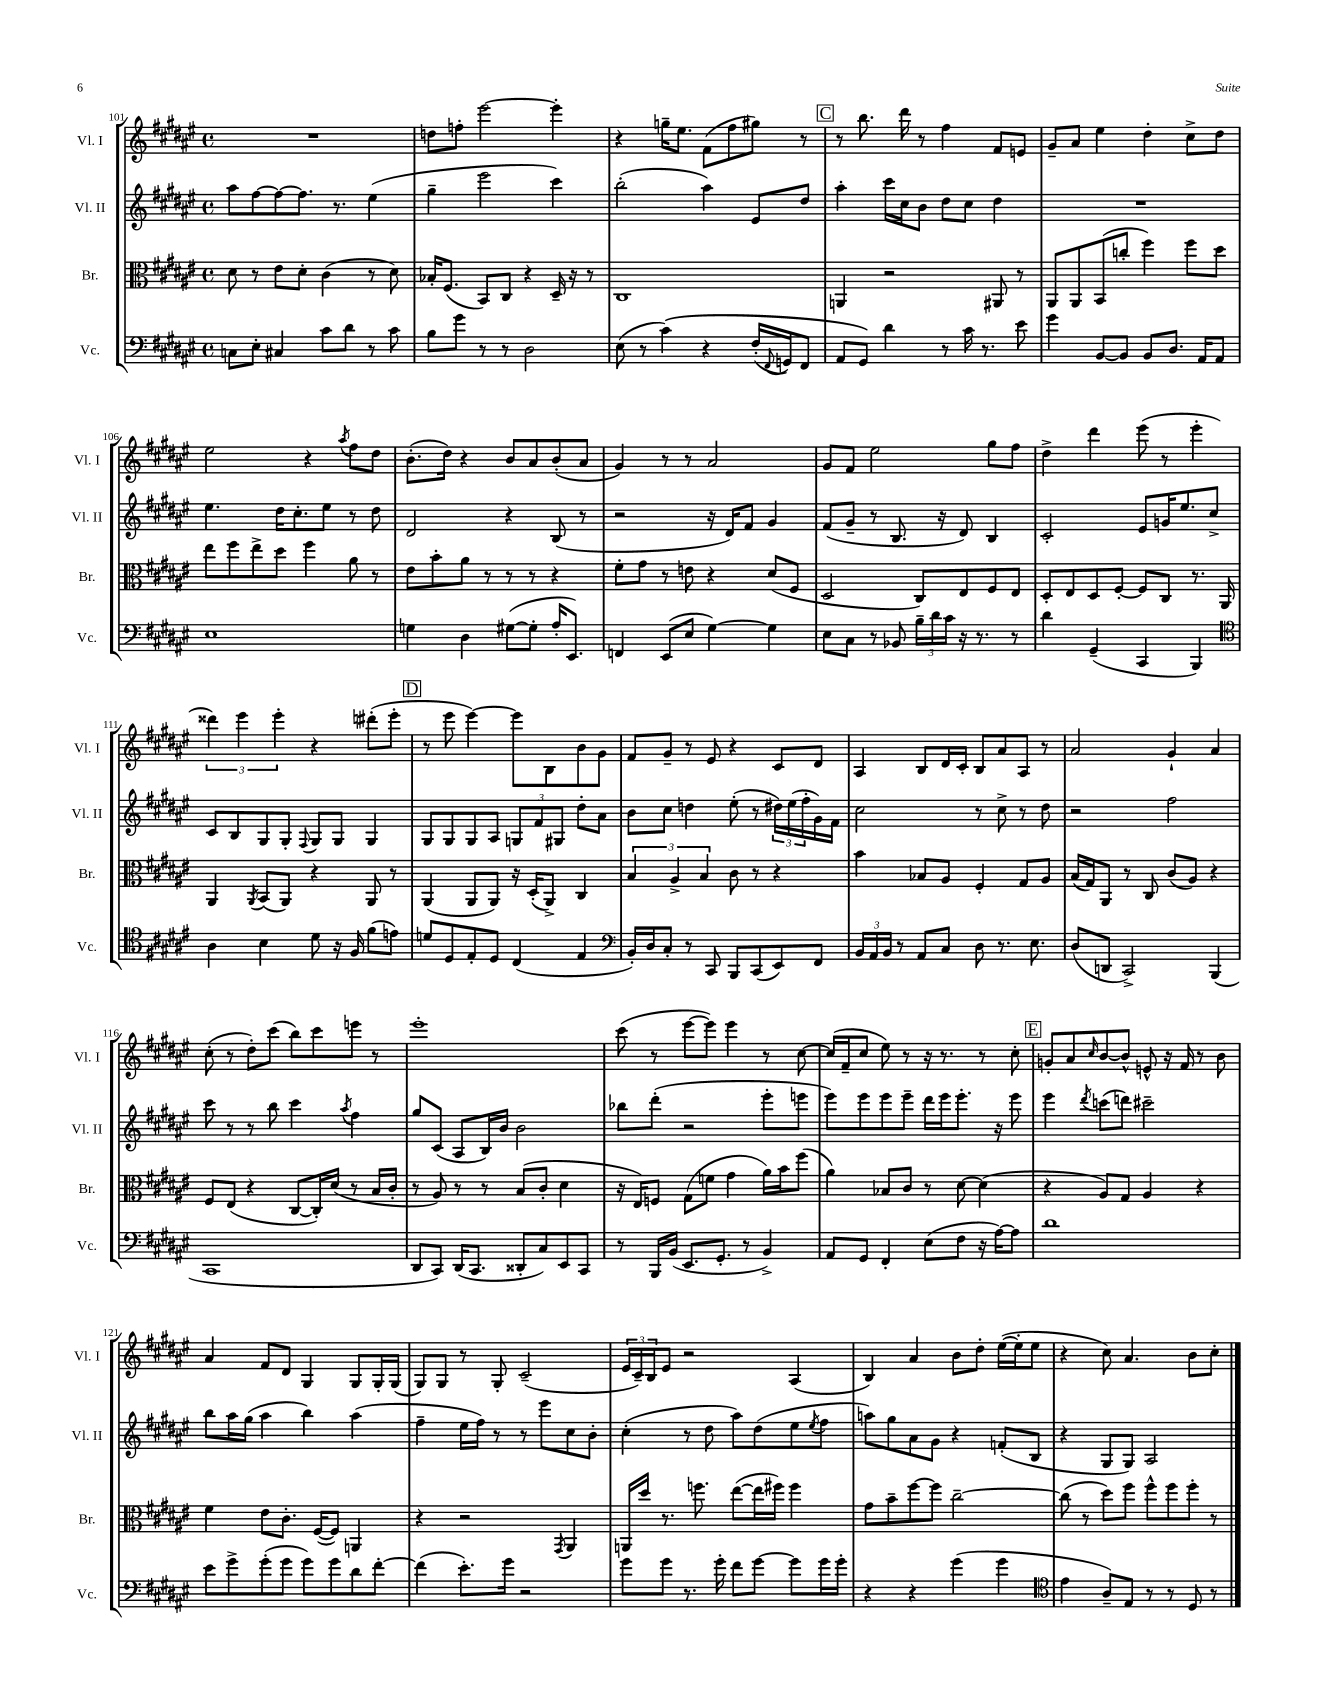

**kern	**kern	**kern	**kern
*staff4	*staff3	*staff2	*staff1
*clefF4	*clefC3	*clefG2	*clefG2
*k[f#c#g#d#a#e#]	*k[f#c#g#d#a#e#]	*k[f#c#g#d#a#e#]	*k[f#c#g#d#a#e#]
*M4/4	*M4/4	*M4/4	*M4/4
*met(c)	*met(c)	*met(c)	*met(c)
8C	8d#	8aa#	1r
8E#'	8r	[8ff#	.
4C#	8e#	8ff#_	.
.	8d#'	8.ff#]	.
8c#	(4c#	.	.
.	.	8.r	.
8d#	.	.	.
8r	8r	(4ee#	.
8c#	8d#)	.	.
=	=	=	=
8B	16B-'	4gg#~	8dd
.	(8.F#	.	.
8g#	.	.	8ff'
8r	8BB)	2eee#	[2eee#
8r	8C#	.	.
2D#	4r	.	.
.	16D#~	4ccc#)	4eee#']
.	16r	.	.
.	8r	.	.
=	=	=	=
(8E#	1C#	(2bb'	4r
8r	.	.	.
&(4c#)	.	.	16gg~
.	.	.	8.ee#
4r	.	4aa#)	(8f#
.	.	.	8ff#
(16F#'	.	8e#	8gg#)
8qqFF#	.	.	.
16GG)	.	.	.
8FF#	.	8dd#	8r
=	=	=	=
8AA#	4AA	4aa#'	8r
8GG#&)	.	.	8.bb
4d#	2r	16ccc#	.
.	.	16cc#	16ddd#
.	.	8b	8r
8r	.	8dd#	4ff#
16c#	.	8cc#	.
8.r	.	.	.
.	8AA#	4dd#	8f#
8e#	8r	.	8e
=	=	=	=
4g#	8AA#	1r	8g#~
.	8AA#	.	8a#
[8BB	(8BB	.	4ee#
8BB]	8cc'	.	.
8BB	4ff#)	.	4dd#'
8.D#	.	.	.
.	8ff#	.	8cc#^
16AA#	.	.	.
8AA#	8dd#	.	8dd#
=	=	=	=
1E#	8ee#	4.ee#	2ee#
.	8ff#	.	.
.	8ee#^	.	.
.	8dd#	16dd#	.
.	.	8.cc#'	.
.	4ff#	.	4r
.	.	8ee#	.
.	.	.	8qaa#
.	8a#	8r	8ff#
.	8r	8dd#	8dd#
=	=	=	=
4G	8e#	2d#	(8.b'
.	8b'	.	.
.	.	.	16dd#)
4D#	8a#	.	4r
.	8r	.	.
([8G#	8r	4r	8b
8G#']	8r	.	8a#
16A#'	4r	(8B	(8b'
8.EE#)	.	.	.
.	.	8r	8a#
=	=	=	=
4FF	8f#'	2r	4g#)
.	8g#	.	.
(8EE#	8r	.	8r
8E#	8e	.	8r
[4G#)	4r	16r	2a#
.	.	16d#)	.
.	.	8f#	.
4G#]	(8d#	4g#	.
.	8F#	.	.
=	=	=	=
8E#	2D#	(8f#	8g#
8C#	.	8g#~	8f#
8r	.	8r	2ee#
8BB-	.	8.B	.
24B~	8C#)	.	.
24d#	.	.	.
.	.	16r	.
24c#	.	.	.
16r	8E#	8d#)	.
8.r	.	.	.
.	8F#	4B	8gg#
8r	8E#	.	8ff#
=	=	=	=
4d#	8D#'	2c#'	4dd#^
.	8E#	.	.
(4GG#~	8D#	.	4ddd#
.	[8F#'	.	.
4CC#	8F#]	8e#	(8eee#
.	8C#	16g	8r
.	.	8.ee#	.
4BBB)	8.r	.	4eee#'
.	.	8cc#^	.
.	16AA#	.	.
=	=	=	=
*clefC4	*	*	*
4A#	4AA#	8c#	6ddd##)
.	.	8B	.
.	.	.	6eee#
.	8qAA#	.	.
4B	(8BB	8G#	.
.	.	.	6eee#'
.	8AA#)	8G#'	.
.	.	8qqF#	.
8d#	4r	8G#	4r
16r	.	8G#	.
16F#	.	.	.
(8f#	8AA#	4G#	(8ddd#'
8e)	8r	.	8eee#'
=	=	=	=
8d	(4AA#	8G#	8r
8D#	.	8G#	8eee#
8E#'	8AA#	8G#	[4eee#)
8D#	8AA#)	8A#	.
(4C#	16r	12G	8eee#]
.	(16D#'	.	.
.	.	12f#	.
.	8AA#^)	.	8B
.	.	12G#	.
4E#	4C#	8dd#'	8b
.	.	8a#	8g#
=	=	=	=
*clefF4	*	*	*
16BB')	6B	8b	8f#
16D#	.	.	.
8C#'	.	8cc#	8g#~
.	6A#^	.	.
8r	.	4dd	8r
.	6B	.	.
8CC#	.	.	8e#
8BBB	8c#	(8ee#'	4r
(8CC#	8r	8r	.
8EE#)	4r	24dd#)	8c#
.	.	(24ee#	.
.	.	24ff#'	.
8FF#	.	16g#)	8d#
.	.	16f#	.
=	=	=	=
24BB	4b	2cc#	4A#
24AA#	.	.	.
24BB	.	.	.
8r	.	.	.
8AA#	8B-	.	8B
8C#	8A#	.	16d#
.	.	.	16c#'
8D#	4F#'	8r	8B
8.r	.	8cc#^	8a#
.	8G#	8r	8A#
8.E#	.	.	.
.	8A#	8dd#	8r
=	=	=	=
(8D#	(16B	2r	2a#
.	16G#)	.	.
8DD	8AA#	.	.
2CC#^)	8r	.	.
.	8C#	.	.
.	(8c#	2ff#	4g#`
.	8A#)	.	.
(4BBB	4r	.	4a#
=	=	=	=
1CC#	8F#	8ccc#	(8cc#'
.	(8E#	8r	8r
.	4r	8r	8dd#')
.	.	8bb	(8ccc#
.	[8C#	4ccc#	8bb)
.	16C#'])	.	8ccc#
.	(16d#	.	.
.	.	8qaa#	.
.	8r	4ff#	8eee
.	16B	.	8r
.	16c#'	.	.
=	=	=	=
8DD#	8r	8gg#	1eee#'
8CC#)	8A#)	(8c#	.
(16DD#	8r	8A#	.
8.CC#	.	.	.
.	8r	16B)	.
.	.	16b	.
8DD##'	(8B	2b	.
8C#)	8c#'	.	.
8EE#	4d#	.	.
8CC#	.	.	.
=	=	=	=
8r	16r	8bb-	(8ccc#
.	16E#)	.	.
16BBB	8F	(8ddd#'	8r
(16BB	.	.	.
8.EE#	(8G#	2r	[8eee#
.	8f	.	8eee#])
8.GG#'	.	.	.
.	4g#	.	4eee#
8r	.	.	.
4BB^)	16a#)	8eee#'	8r
.	16b	.	.
.	(8ff#	8eee	[8cc#
=	=	=	=
8AA#	4a#)	8eee#)	(16cc#]
.	.	.	16f#~
8GG#	.	8eee#	8cc#
4FF#'	8B-	8eee#	8ee#)
.	8c#	8eee#~	8r
(8E#	8r	16ddd#	16r
.	.	16eee#	8.r
8F#	[8d#	8.eee#'	.
16r	(4d#]	.	8r
[16A#)	.	16r	.
8A#]	.	8eee#	8cc#'
=	=	=	=
1d#	4r	4eee#	8g'
.	.	.	8a#
.	.	8qddd#	16qqcc#
.	8A#)	(8ccc	[8b
.	8G#	8ddd)	8b^^]
.	4A#	2ccc#~	8e^^
.	.	.	16r
.	.	.	16f#
.	4r	.	8r
.	.	.	8b
=	=	=	=
8e#	4f#	8bb	4a#
8g#^	.	16aa#	.
.	.	(16gg#	.
(8g#'	8e#	4aa#	8f#
8g#	8.c#'	.	8d#
8g#)	.	4bb)	4G#
.	([16F#	.	.
8g#	8F#])	.	.
8d#	4AA	(4aa#	8G#
[8f#'	.	.	16G#'
.	.	.	(16G#
=	=	=	=
(4f#]	4r	4ff#~	8G#)
.	.	.	8G#
8.e#')	2r	16ee#	8r
.	.	16ff#)	.
.	.	8r	8G#'
16g#	.	.	.
2r	.	8r	(2c#~
.	.	8eee#	.
.	8qGG#	.	.
.	4AA#	8cc#	.
.	.	8b'	.
=	=	=	=
8g#	16AA	(4cc#'	24e#
.	.	.	24c#~)
.	16dd#	.	.
.	.	.	24B
8g#	8.r	.	8e#
8.r	.	8r	2r
.	8.ff	.	.
.	.	8dd#	.
16g#'	.	.	.
8f#	([8ee#	8aa#)	.
[8g#	16ee#]	(8dd#	.
.	16ff#)	.	.
8g#]	4ff#	8ee#	(4A#
.	.	8qee#	.
16g#	.	8ff#	.
16g#'	.	.	.
=	=	=	=
4r	8g#	8aa)	4B)
.	8b~	8gg#	.
4r	[8ff#	8a#	4a#
.	8ff#]	8g#	.
(4g#	[2cc#~	4r	8b
.	.	.	8dd#'
4g#	.	(8f'	([16ee#
.	.	.	16ee#']
.	.	8B	8ee#
=	=	=	=
*clefC4	*	*	*
4e#	(8cc#]	4r	4r
.	8r	.	.
8A#~)	8dd#)	8G#	8cc#)
8E#	8ff#	8G#)	4.a#
8r	8ff#^^	2A#	.
8r	8ff#	.	.
8D#	8ff#'	.	8b
8r	8r	.	8cc#'
==	==	==	==
*-	*-	*-	*-
